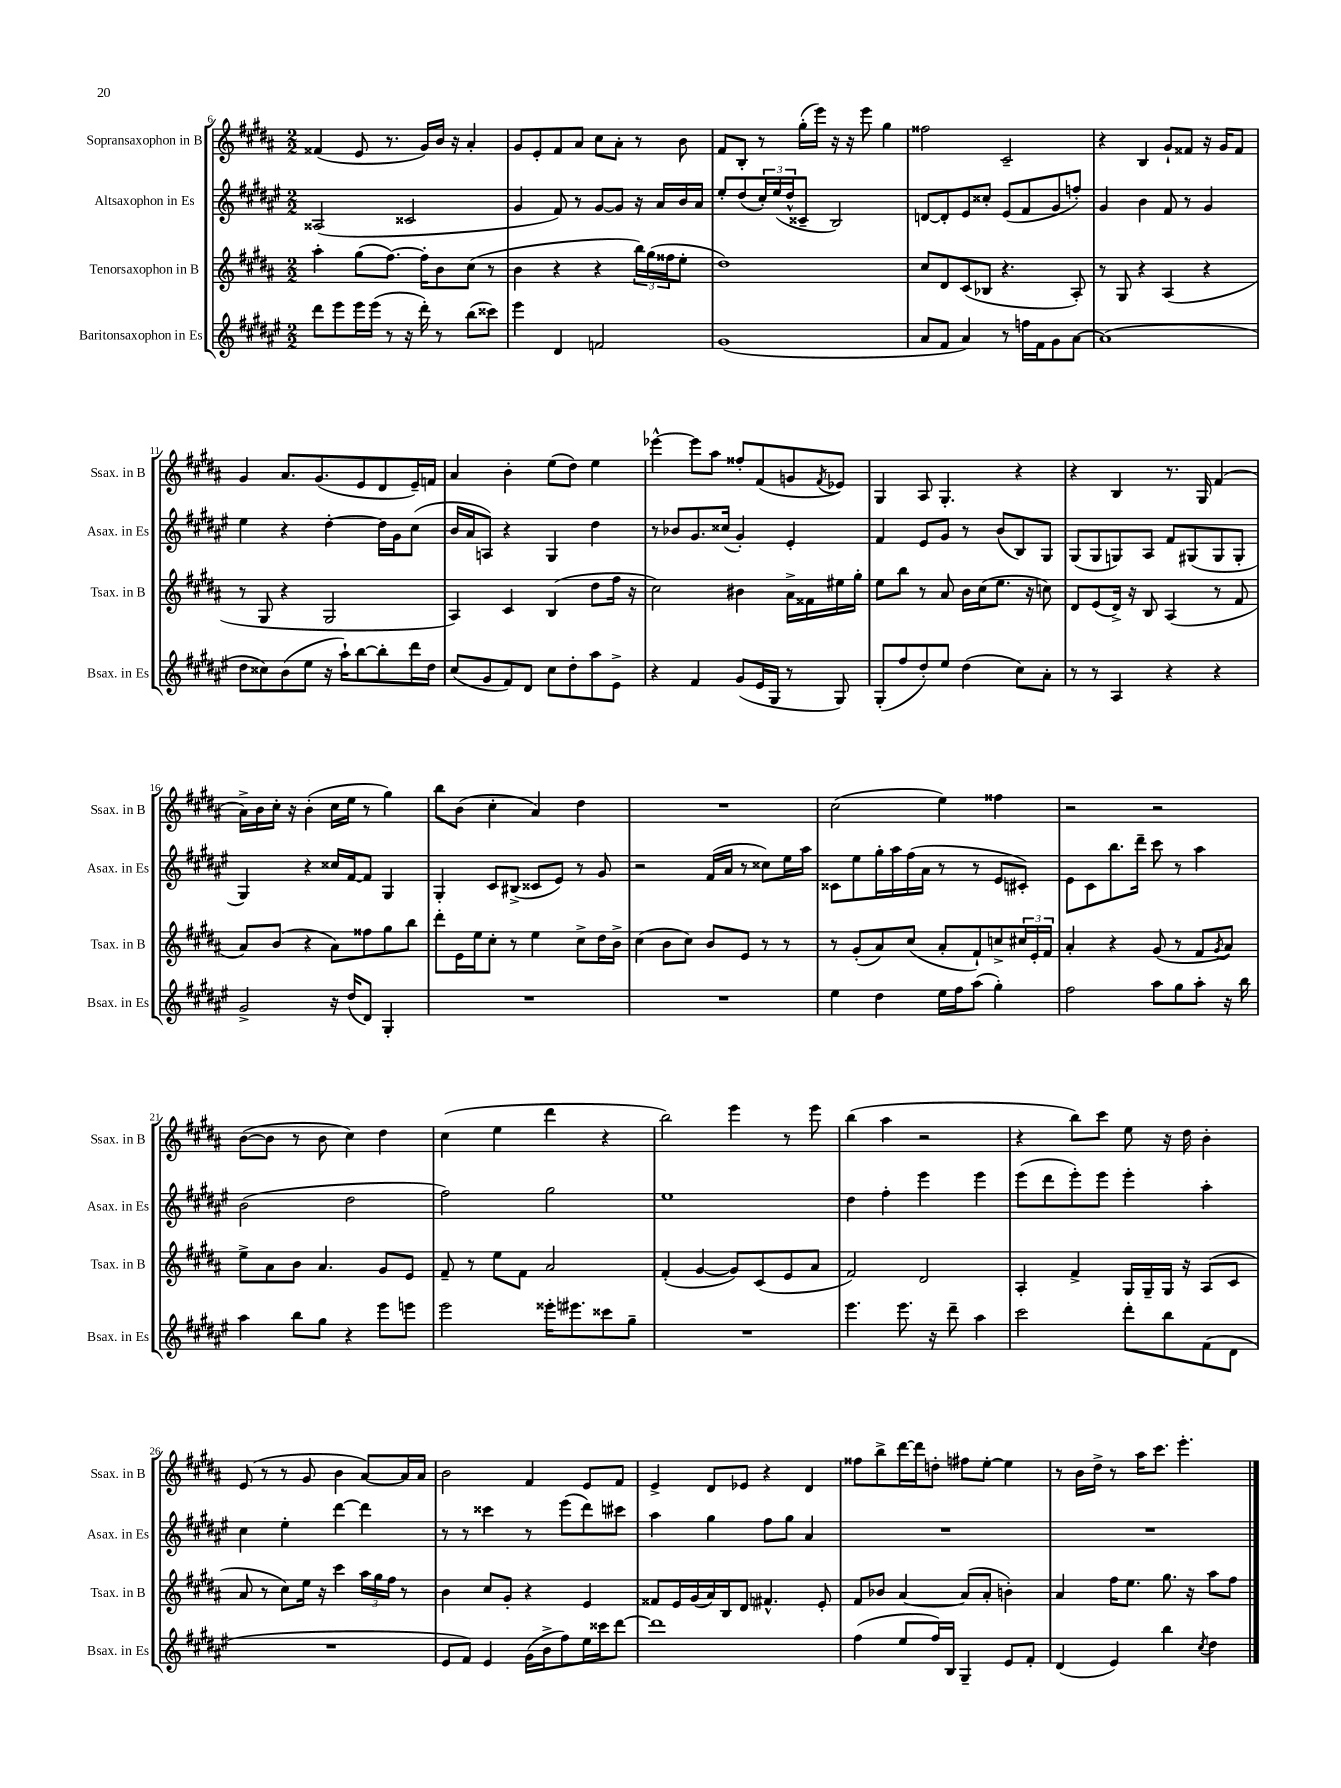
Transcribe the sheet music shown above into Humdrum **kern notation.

**kern	**kern	**kern	**kern
*staff4	*staff3	*staff2	*staff1
*clefG2	*clefG2	*clefG2	*clefG2
*k[f#c#g#d#a#e#]	*k[f#c#g#d#a#]	*k[f#c#g#d#a#e#]	*k[f#c#g#d#a#]
*M2/2	*M2/2	*M2/2	*M2/2
8ddd#	4aa#'	(2A##	(4f##
8eee#	.	.	.
16eee#	(8gg#	.	8e
(16eee#	.	.	.
8r	[8.ff#)	.	8.r
16r	.	2c##	.
16ddd#')	16ff#']	.	16g#)
8r	8b	.	16b
.	.	.	16r
(8bb	(8cc#	.	4a#'
8ccc##)	8r	.	.
=	=	=	=
4eee#	4b	4g#	8g#
.	.	.	8e'
4d#	4r	8f#)	8f#
.	.	8r	8a#
2f	4r	[8g#	8cc#
.	.	8g#]	8a#'
.	24bb)	16r	8r
.	(24gg#	.	.
.	.	16a#	.
.	24ff##	.	.
.	8ee'	16b	8b
.	.	16a#	.
=	=	=	=
(1g#	1dd#)	8ee#'	8f#
.	.	(8dd#	8B'
.	.	24cc#')	8r
.	.	(24ee#	.
.	.	24dd#^^	.
.	.	8c##~	(16gg#'
.	.	.	16eee)
.	.	2B)	16r
.	.	.	16r
.	.	.	8eee
.	.	.	4gg#
=	=	=	=
8a#	8cc#	[8d	2ff##
8f#	8d#	8d']	.
4a#)	(8c#	8e#	.
.	8B-	8cc##'	.
8r	4.r	(8e#	2c#~
16ff	.	8f#	.
16f#	.	.	.
8g#	.	8g#	.
[8a#	8A#')	8ff')	.
=	=	=	=
(1a#]	8r	4g#	4r
.	8G#	.	.
.	4r	4b	4B
.	(4A#	8f#	8g#`
.	.	8r	8f##
.	4r	4g#	16r
.	.	.	16g#
.	.	.	8f##
=	=	=	=
8dd#	8r	4ee#	4g#
8cc##)	8G#	.	.
(8b	4r	4r	8.a#
8ee#	.	.	.
.	.	.	(8.g#
16r	2G#	[4dd#'	.
16aa#`)	.	.	.
[8bb	.	.	8e
8bb']	.	16dd#]	8d#
.	.	16g#	.
16ddd#	.	(8cc#	16e~)
16dd#	.	.	16f
=	=	=	=
(8cc#	4A#)	16b	4a#
.	.	16a#	.
8g#	.	8A)	.
8f#)	4c#	4r	4b'
8d#	.	.	.
8cc#	(4B	4G#	(8ee
8dd#'	.	.	8dd#)
8aa#	8dd#	4dd#	4ee
8e#^	16ff#	.	.
.	16r	.	.
=	=	=	=
4r	2cc#)	8r	[4eee-^^
.	.	8b-	.
4f#	.	8.g#	8eee-]
.	.	.	8aa#
.	.	(16cc##	.
(8g#	4b#	4g#')	8ff##'
16e#	.	.	(8f#
16G#	.	.	.
8r	16a#^	4e#'	8g
.	16f##	.	.
.	.	.	8qf#
8G#)	16ee#	.	8e-)
.	16gg#'	.	.
=	=	=	=
(8G#'	8ee	4f#	4G#
8ff#	8bb	.	.
8dd#')	8r	8e#	8A#
8ee#	8a#	8g#	4.G#'
(4dd#	16b	8r	.
.	(16cc#	.	.
.	8.ee	(8b	.
8cc#)	.	8B)	4r
.	16r	.	.
8a#'	8cc)	8G#	.
=	=	=	=
8r	8d#	(8G#	4r
8r	(8e	8G#	.
4A#	16d#^)	8G)	4B
.	16r	.	.
.	8B	8A#	.
4r	(4A#	8f#	8.r
.	.	(8G#	.
.	.	.	16G#
4r	8r	8G#	(4f#
.	8f#	8G#'	.
=	=	=	=
2g#^	8a#)	4G#)	16a#^)
.	.	.	16b
.	(8b	.	16cc#'
.	.	.	16r
.	4r	4r	(4b'
16r	8a#)	16cc##	16cc#
(16dd#	.	[16f#	16ee
8d#)	8ff##	8f#]	8r
4G#'	8gg#	4G#	4gg#)
.	8bb	.	.
=	=	=	=
1r	8ddd#'	4G#'	8bb
.	16e	.	(8b
.	16ee	.	.
.	8cc#'	8c#	4cc#'
.	8r	(8B#^	.
.	4ee	8c##	4a#)
.	.	8e#)	.
.	8cc#^	8r	4dd#
.	16dd#	8g#	.
.	16b^	.	.
=	=	=	=
1r	(4cc#	2r	1r
.	8b	.	.
.	8cc#)	.	.
.	8b	(16f#	.
.	.	16a#	.
.	8e	8r	.
.	8r	8cc##)	.
.	8r	16ee#	.
.	.	16aa#	.
=	=	=	=
4ee#	8r	8c##	(2cc#
.	(8g#'	8ee#	.
4dd#	8a#)	16gg#'	.
.	.	16aa#	.
.	(8cc#	(16ff#	.
.	.	16a#	.
16ee#	8a#'	8r	4ee)
16ff#	.	.	.
(8aa#	8f#`)	8r	.
4gg#')	8cc^	8e#	4ff##
.	24cc#	8c#')	.
.	24e'	.	.
.	24f#	.	.
=	=	=	=
2ff#	4a#'	8e#	2r
.	.	8c#	.
.	4r	8.bb	.
.	.	16ddd#~	.
8aa#	(8g#	8ccc#	2r
8gg#	8r	8r	.
8aa#'	8f#	4aa#	.
.	8qg#	.	.
16r	8a#)	.	.
16bb	.	.	.
=	=	=	=
4aa#	8ee^	(2b	([8b
.	8a#	.	8b]
8bb	8b	.	8r
8gg#	4.a#	.	8b
4r	.	2dd#	4cc#)
8eee#	8g#	.	4dd#
8eee	8e	.	.
=	=	=	=
2eee#	8f#~	2ff#)	(4cc#
.	8r	.	.
.	8ee	.	4ee
.	8f#	.	.
16eee##'	2a#	2gg#	4ddd#
8.eee#	.	.	.
8ccc##	.	.	4r
8gg#~	.	.	.
=	=	=	=
1r	(4f#'	1ee#	2bb)
.	[4g#	.	.
.	8g#])	.	4eee
.	(8c#	.	.
.	8e	.	8r
.	8a#	.	8eee
=	=	=	=
4.eee#	2f#)	4dd#	(4bb
.	.	4ff#'	4aa#
8.eee#	.	.	.
.	2d#	4eee#	2r
16r	.	.	.
8ddd#~	.	.	.
4aa#	.	4eee#	.
=	=	=	=
2ccc#	4A#'	(8eee#	4r
.	.	8ddd#	.
.	4f#^	8eee#')	8bb)
.	.	8eee#	8ccc#
8ddd#'	16G#	4eee#'	8ee
.	16G#~	.	.
8bb	16G#	.	16r
.	16r	.	16dd#
(8f#	(8A#	4aa#'	4b'
8d#	8c#	.	.
=	=	=	=
1r	8a#	4cc#	(8e
.	8r	.	8r
.	8cc#)	4ee#'	8r
.	16ee	.	8g#
.	16r	.	.
.	4ccc#	[4ddd#	4b
.	24aa#	4ddd#]	[8a#)
.	24gg#	.	.
.	24ff#	.	.
.	8r	.	16a#]
.	.	.	16a#
=	=	=	=
8e#	4b	8r	2b
8f#)	.	8r	.
4e#	8cc#	4ccc##	.
.	8g#'	.	.
(16g#	4r	8r	4f#
16b^	.	.	.
8ff#)	.	(8eee#	.
16ee#	4e	8ddd#)	8e
16ccc##	.	.	.
[8ddd#	.	8ccc#	8f#
=	=	=	=
1ddd#]	8f##	4aa#	4e^
.	16e	.	.
.	(16g#	.	.
.	16a#)	4gg#	8d#
.	16B	.	.
.	8d#	.	8e-
.	4.f#^^	8ff#	4r
.	.	8gg#	.
.	.	4a#	4d#
.	8e'	.	.
=	=	=	=
(4ff#	8f#	1r	8ff##
.	8b-	.	8bb^
8ee#	[4a#	.	[16ddd#
.	.	.	16ddd#]
16ff#)	.	.	8dd'
16B	.	.	.
4G#~	(8a#]	.	8ff#
.	8a#'	.	[8ee'
8e#	4b')	.	4ee]
8f#'	.	.	.
=	=	=	=
(4d#	4a#	1r	8r
.	.	.	16b
.	.	.	16dd#^
4e#)	16ff#	.	8r
.	8.ee	.	.
.	.	.	16aa#
.	.	.	8.ccc#
4bb	8.gg#	.	.
.	.	.	4.eee'
.	16r	.	.
8qcc#	.	.	.
4dd#	8aa#	.	.
.	8ff#	.	.
==	==	==	==
*-	*-	*-	*-
